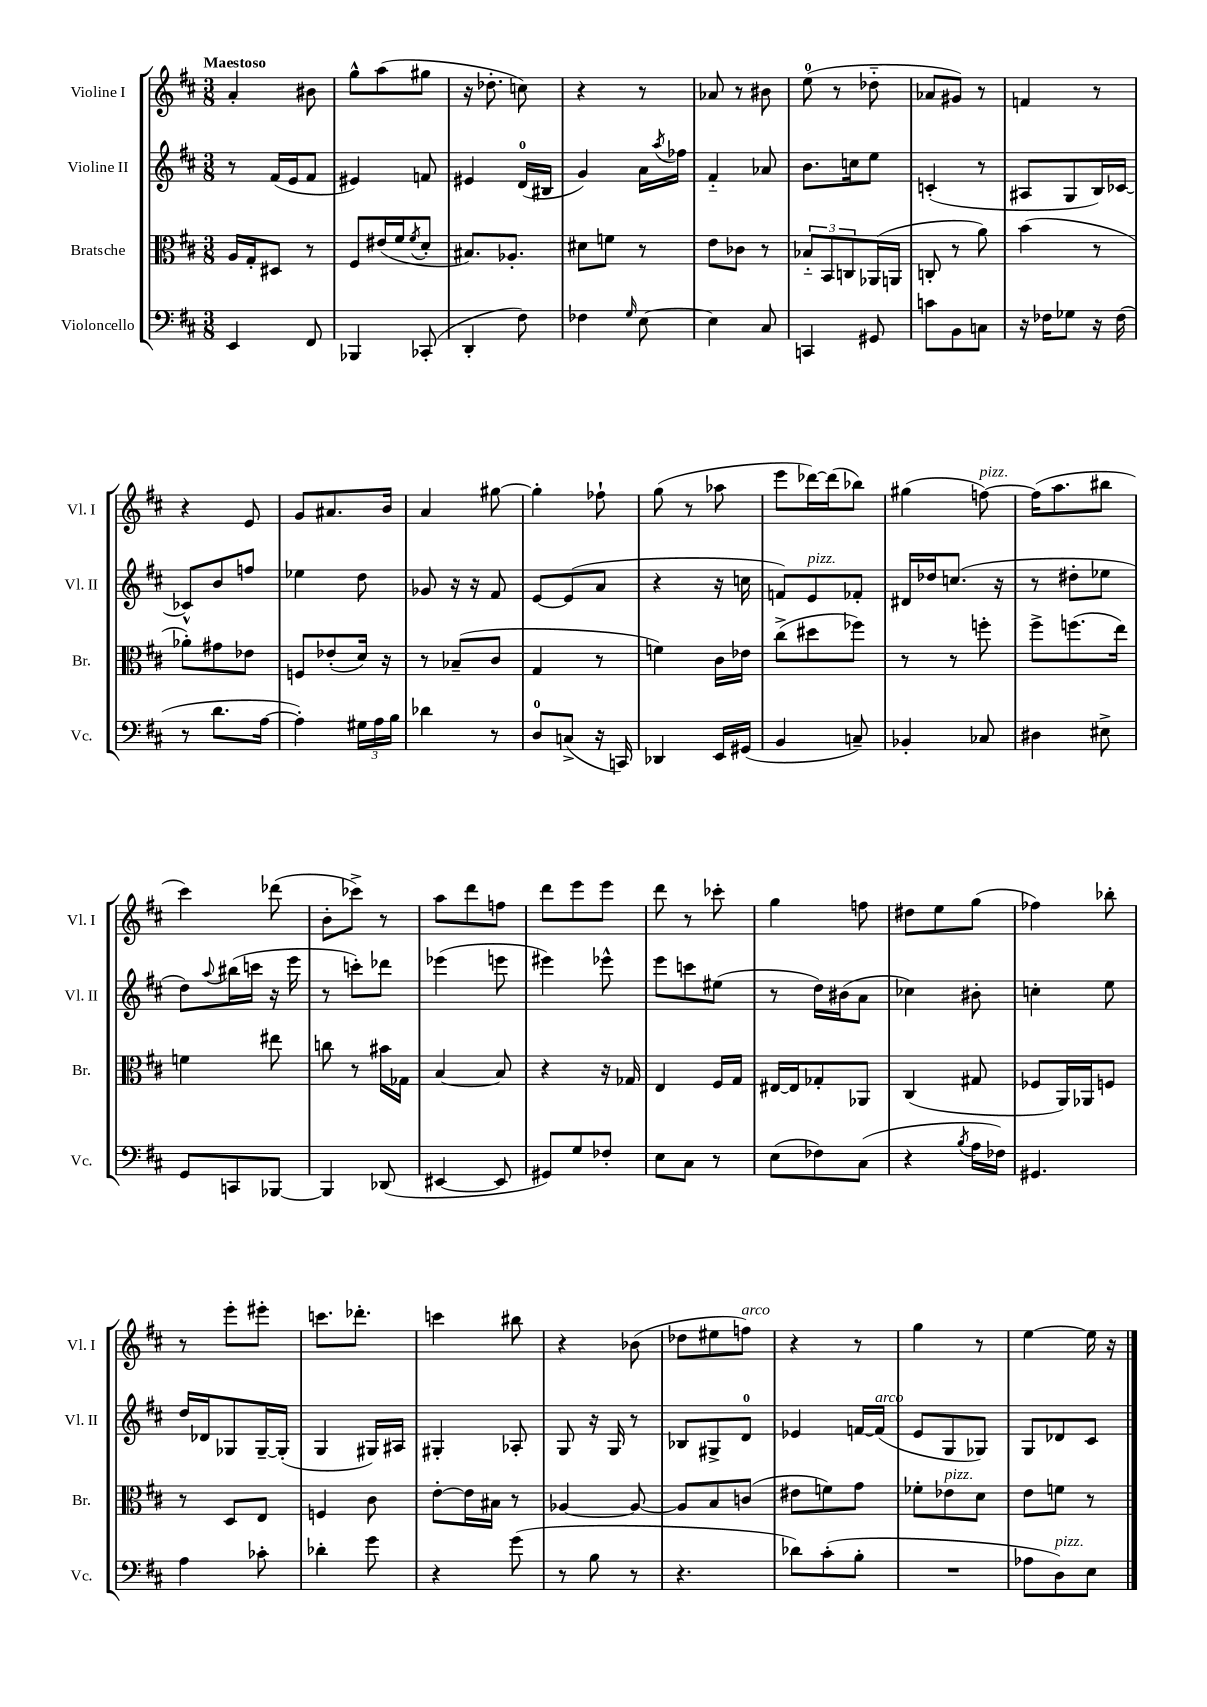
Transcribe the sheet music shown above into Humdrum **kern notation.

**kern	**kern	**kern	**kern
*part4	*part3	*part2	*part1
*staff4	*staff3	*staff2	*staff1
*I"Violoncello	*I"Bratsche	*I"Violine II	*I"Violine I
*I'Vc.	*I'Br.	*I'Vl. II	*I'Vl. I
*clefF4	*clefC3	*clefG2	*clefG2
*k[f#c#]	*k[f#c#]	*k[f#c#]	*k[f#c#]
*M3/8	*M3/8	*M3/8	*M3/8
=1	=1	=1	=1
!	!	!	!LO:TX:a:B:t=Maestoso
4EE/	16A/LL	8r	4a'/
.	16G'/J	.	.
.	8D#X/J	(16f#/LL	.
.	.	16e/J	.
8FF#/	8r	8f#/J	8b#X\
=2	=2	=2	=2
4BBB-X/	8F#/L	4e#X/)	8gg^^\L
.	(16e#X/L	.	(8aa\
.	16f#/J	.	.
.	8qf#/	.	.
(8CC-X'/	8d'/J	8fn/	8gg#X\J
=3	=3	=3	=3
4DD'/	8.B#X/L)	4e#X/	16r
.	.	.	8.dd-X'\
.	8.A-X'/J	.	.
8F#\)	.	(16d/LL	8ccn\)
.	.	16B#X/JJ	.
=4	=4	=4	=4
4F-X\	8d#X\L	4g/)	4r
.	8fn\J	.	.
16qqG/	.	.	.
[8E\	8r	16a\LL	8r
.	.	8qaa/	.
.	.	16ff-X\JJ	.
=5	=5	=5	=5
4E\]	8e\L	4f#/	8a-X/
.	8c-X\J	.	8r
8C#/	8r	8a-X/	8b#X\
=6	=6	=6	=6
4CCn/	12B-X/L	8.b\L	(8ee\
.	12BB/	.	.
.	.	.	8r
.	12Cn/	.	.
.	.	16ccn\k	.
8GG#X/	(16AA-X/L	8ee\J	8dd-X\
.	16AAn/JJ	.	.
=7	=7	=7	=7
8cn\L	8Cn'/	(4cn'/	8a-X/L
8BB\	8r	.	8g#X/J)
8Cn\J	8a\)	8r	8r
=8	=8	=8	=8
16r	(4b\	8A#X/L	4fn/
16F-X\KL	.	.	.
8G-X\J	.	8G/	.
16r	8r	16B/L)	8r
(16F-\	.	[16c-X/JJ	.
!!LO:LB:g=z
=9	=9	=9	=9
8r	8a-X'\L)	8c-X^^/L]	4r
8.d\L	8g#X\	8b/	.
.	8e-X\J	8ffn/J	8e/
[16A\Jk	.	.	.
=10	=10	=10	=10
4A'\])	8Fn/L	4ee-X\	8g/L
.	(8e-X'/	.	8.a#X/
24G#X\LL	16d/Jk)	8dd\	.
24A\	.	.	.
.	16r	.	16b/Jk
24B\JJ	.	.	.
=11	=11	=11	=11
4d-X\	8r	8g-X/	4a/
.	(8B-X~/L	16r	.
.	.	16r	.
8r	8c#/J	8f#/	[8gg#X\
=12	=12	=12	=12
8D/L	4G/	[8e/L	4gg#'\]
(8Cn^/J	.	(8e/]	.
16r	8r	8a/J	8ff-X`\
16CCn/)	.	.	.
=13	=13	=13	=13
4DD-X/	4fn\)	4r	(8gg\
.	.	.	8r
16EE/LL	16c#\LL	16r	8aa-X\
(16GG#X/JJ	16e-X\JJ	16ccn\	.
=14	=14	=14	=14
4BB/	(8cc#^\L	8fn/L)	8eee\L
!	!	!LO:TX:a:i:t=pizz.	!
.	8dd#X\	8e/	[16ddd-X\L)
.	.	.	(16ddd-\J]
8Cn~/)	8ff-X\J)	8f-X'/J	8bb-X\J)
=15	=15	=15	=15
4BB-X'/	8r	16d#X/LL	(4gg#X\
.	.	16dd-X/J	.
.	8r	(8.ccn/J	.
!	!	!	!LO:TX:a:i:t=pizz.
8C-X/	8ffn'\	.	[8ffn\)
.	.	16r	.
=16	=16	=16	=16
4D#X\	8ff#^\L	8r	(16ff\KL]
.	.	.	8.aa\
.	(8.ffn\	8dd#X'\L	.
8E#X^\	.	8ee-X\J	8bb#X\J
.	16ee\Jk)	.	.
!!LO:LB:g=z
=17	=17	=17	=17
8GG/L	4fn\	8dd\L)	4ccc#\)
.	.	8qqaa/	.
8CCn/	.	(16bb#X\L	.
.	.	16cccn\JJ	.
[8BBB-X/J	8ee#X\	16r	(8ddd-X\
.	.	16eee\	.
=18	=18	=18	=18
4BBB-/]	8ccn\	8r	8b'\L
.	8r	8cccn'\L)	8ccc-X^\J)
(8DD-X/	16b#X\LL	8ddd-X\J	8r
.	16G-X\JJ	.	.
=19	=19	=19	=19
[4EE#X/	[4B/	(4eee-X\	8aa\L
.	.	.	8ddd\
8EE#/]	8B/]	8eeen\	8ffn\J
=20	=20	=20	=20
8GG#X/L)	4r	4eee#X\)	8ddd\L
8G/	.	.	8eee\
8F-X'/J	16r	8eee-X^^\	8eee\J
.	16G-X/	.	.
=21	=21	=21	=21
8E\L	4E/	8eee\L	8ddd\
8C#\J	.	8cccn\	8r
8r	16F#/LL	(8ee#X\J	8ccc-X'\
.	16G/JJ	.	.
=22	=22	=22	=22
(8E\L	[16E#X/LL	8r	4gg\
.	16E#/J]	.	.
8F-X\)	8G-X'/	16dd\LL)	.
.	.	(16b#X\J	.
(8C#\J	8AA-X/J	8a\J	8ffn\
=23	=23	=23	=23
4r	(4C#/	4cc-X\)	8dd#X\L
.	.	.	8ee\
8qB/	.	.	.
16A\LL	8G#X/	8b#X'\	(8gg\J
16F-X\JJ)	.	.	.
=24	=24	=24	=24
4.GG#X/	8F-X/L	4ccn'\	4ff-X\)
.	16AA/L)	.	.
.	16AA-X/J	.	.
.	8Fn/J	8ee\	8bb-X'\
!!LO:LB:g=z
=25	=25	=25	=25
4A\	8r	16dd/LL	8r
.	.	16d-X/J	.
.	8D/L	8G-X/	8eee'\L
8c-X'\	8E/J	[16G-~/L	8eee#X'\J
.	.	(16G-'/JJ]	.
=26	=26	=26	=26
4d-X'\	4Fn/	4G/	8.cccn\L
.	.	.	8.ddd-X'\J
8g\	8c#\	16G#X/LL)	.
.	.	16A#X/JJ	.
=27	=27	=27	=27
4r	[8e'\L	4G#X'/	4cccn\
.	16e\L]	.	.
.	16B#X\JJ	.	.
(8g\	8r	8A-X'/	8bb#X\
=28	=28	=28	=28
8r	[4A-X/	8G/	4r
8B\	.	16r	.
.	.	16G/	.
8r	8A-/_	8r	(8b-X\
=29	=29	=29	=29
4.r	8A-/L]	8B-X/L	8dd-X\L
.	8B/	8G#X^/	8ee#X\
!	!	!	!LO:TX:a:i:t=arco
.	(8cn/J	8d/J	8ffn\J)
=30	=30	=30	=30
8d-X\L)	8e#X\L	4e-X/	4r
(8c#'\	8fn\)	.	.
8B'\J	8g\J	[16fn/LL	8r
!	!	!LO:TX:a:i:t=arco	!
.	.	(16f/JJ]	.
=31	=31	=31	=31
4.r	8f-X'\L	8e/L	4gg\
!	!LO:TX:a:i:t=pizz.	!	!
.	8e-X\	8G/	.
.	8d\J	8G-X/J)	8r
=32	=32	=32	=32
8A-X\L	8e\L	8G/L	[4ee\
!LO:TX:a:i:t=pizz.	!	!	!
8D\)	8fn\J	8d-X/	.
8E\J	8r	8c#/J	16ee\]
.	.	.	16r
==	==	==	==
*-	*-	*-	*-
